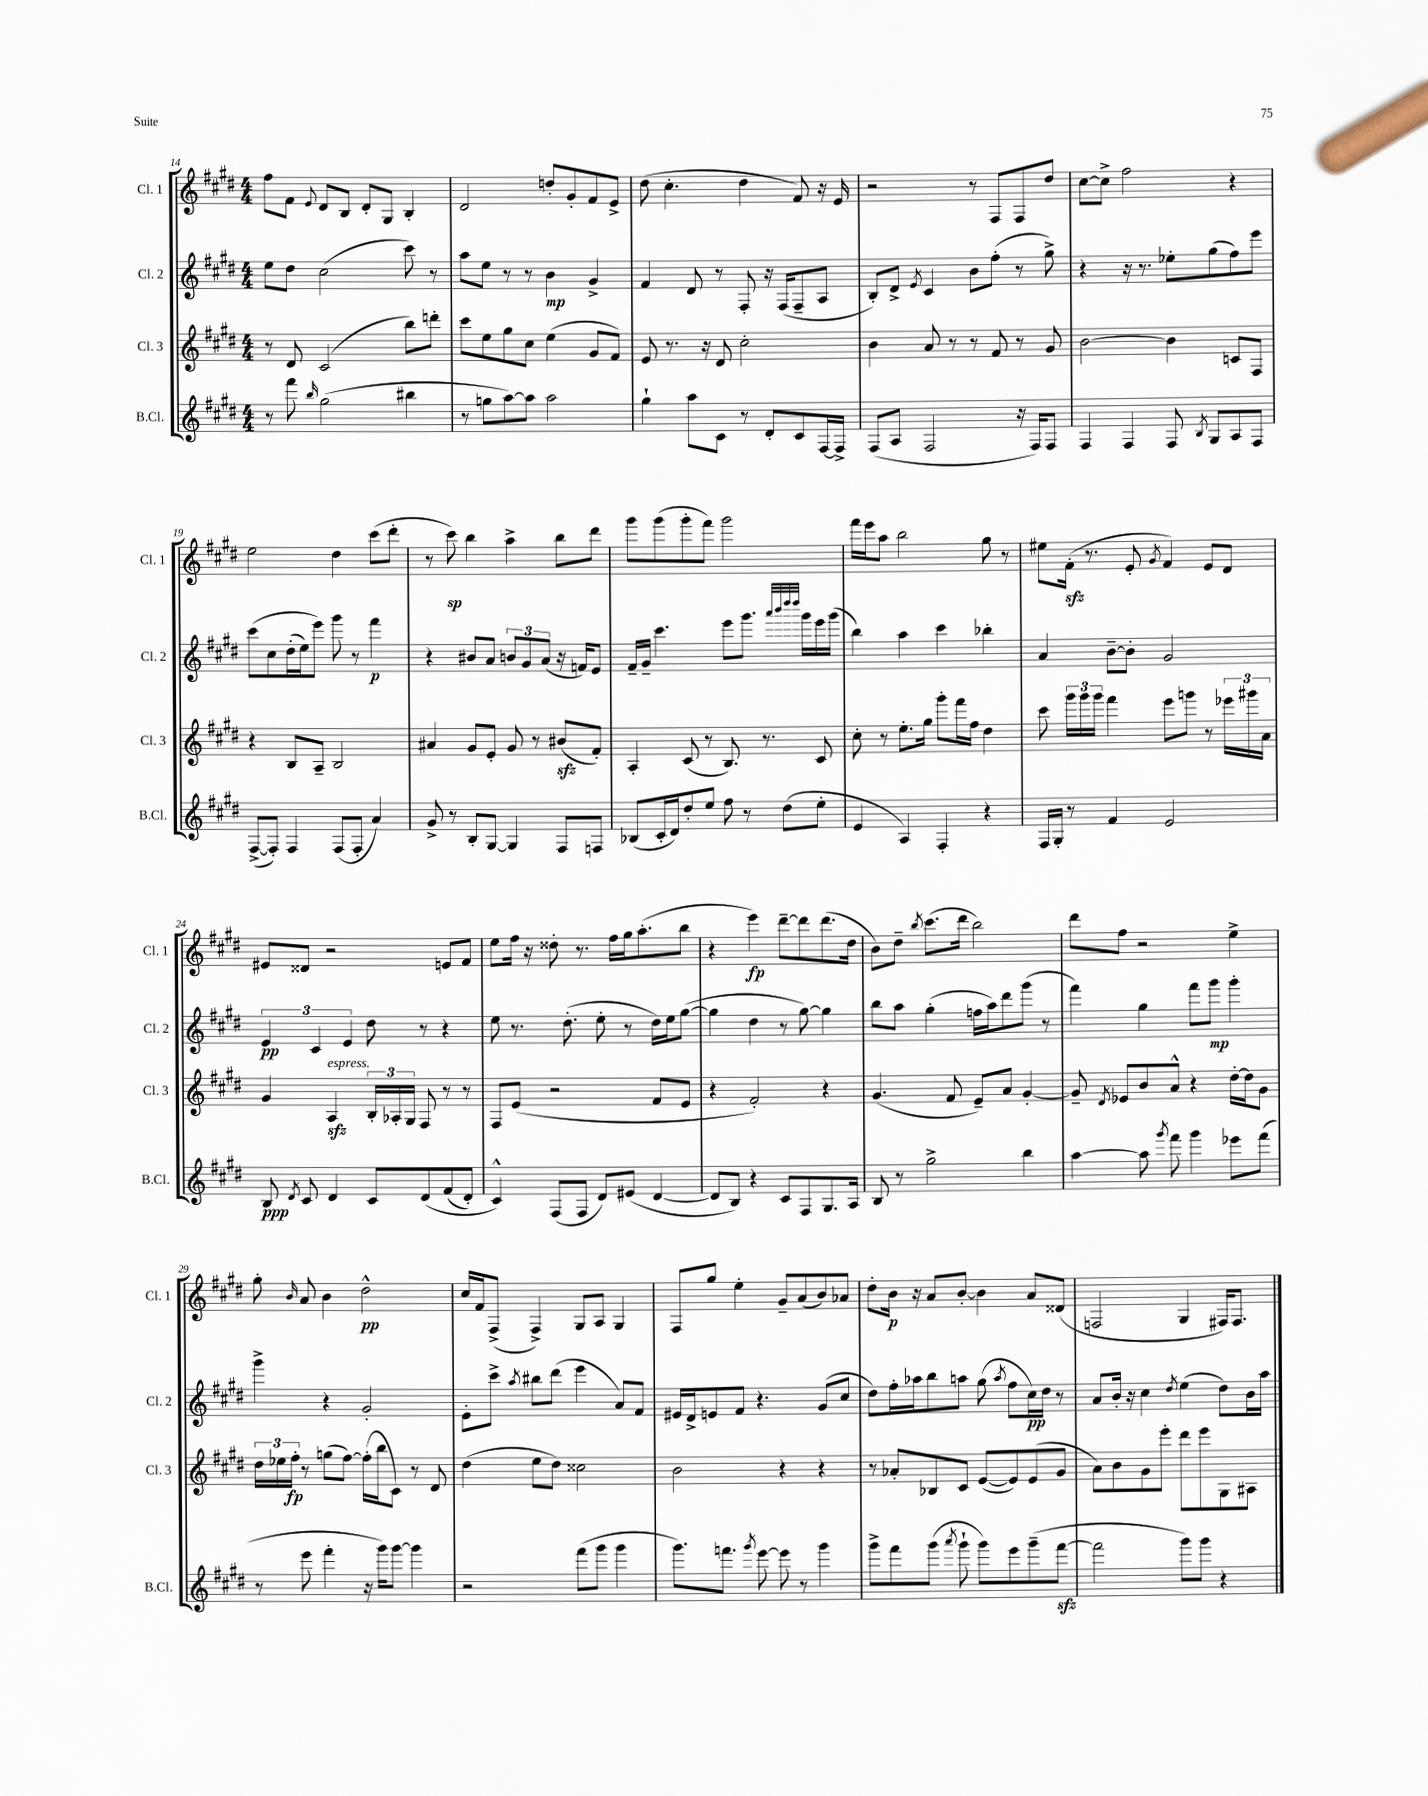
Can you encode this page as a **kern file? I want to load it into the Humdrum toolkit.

**kern	**kern	**kern	**kern
*staff4	*staff3	*staff2	*staff1
*clefG2	*clefG2	*clefG2	*clefG2
*k[f#c#g#d#]	*k[f#c#g#d#]	*k[f#c#g#d#]	*k[f#c#g#d#]
*M4/4	*M4/4	*M4/4	*M4/4
8r	8r	8ee\L	8ff#\L
8fff#\	8d#/	8dd#\J	8f#\J
16qqbb/	.	.	8qqe/
(2gg#\	(2c#/	(2cc#\	8d#/L
.	.	.	8B/J
.	.	.	8d#'/L
.	.	.	8G#/J
4bb#\	8bb\L)	8ccc#\)	4B'/
.	8ddd'\J	8r	.
=	=	=	=
8r	8ccc#\L	8aa\L	2d#/
8gg\L	8ee\	8ee\J	.
[8aa\)	8gg#\	8r	.
8aa\]J	8cc#\J	8r	.
2aa\	(4ee\	4b\	8dd'/L
.	.	.	8g#'/
.	8g#/L	4g#^/	8f#/
.	8f#/J)	.	8e^/J
=	=	=	=
4gg#`\	8e/	4f#/	(8dd#\
.	8.r	.	4.cc#'\
8aa\L	.	8d#/	.
.	16r	.	.
8c#\J	8d#/	8r	.
8r	2cc#'\	8F#'/	4dd#\
8d#'/L	.	16r	.
.	.	(16F#/LK	.
8c#/	.	8F#~/	8f#/)
[16F#/L	.	8A/J	16r
16F#^/]JJ	.	.	16e/
=	=	=	=
(8F#/L	4b\	8B'/L)	2r
8A/J	.	8d#^/J	.
.	.	8qe/	.
2F#/	8a/	4c#/	.
.	8r	.	.
.	8r	8b\L	8r
.	8f#/	(8ff#'\J	8F#/L
16r	8r	8r	8F#/
16F#/LK)	.	.	.
8F#/J	8g#/	8gg#^\)	8dd#/J
=	=	=	=
4F#/	[2b\	4r	[8cc#\L
.	.	.	8cc#^\]J
4F#/	.	16r	2ff#\
.	.	8.r	.
8F#/	4b\]	8ee-'\L	.
8qB/	.	.	.
8G#/L	.	(8gg#\	.
8A/	8c/L	8ff#\)	4r
8F#/J	8F#/J	8eee\J	.
=	=	=	=
([8F#^/L	4r	&(8ccc#\L	2ee\
8F#'/]J)	.	8cc#\	.
4F#/	8B/L	(16dd#'\L	.
.	.	16ee\J)	.
.	8A~/J	8eee\J&)	.
(8F#/L	2B/	8ggg#\	4dd#\
8F#'/J	.	8r	.
4a/)	.	4fff#\	(8ccc#\L
.	.	.	8ddd#'\J
=	=	=	=
8g#^/	4a#/	4r	8r
8r	.	.	8ccc#\)
8B'/L	8g#/L	8b#/L	4bb\
[8G#/J	8e'/J	8a/J	.
4G#/]	8g#/	12b/L	4aa^\
.	.	12g#/	.
.	8r	.	.
.	.	(12a/J	.
8F#/L	(8b#/L	16r	8bb\L
.	.	16f/LK)	.
8F/J	8f#'/J)	8e/J	8ddd#\J
=	=	=	=
(8B-/L	4A'/	16f#~/LL	8ggg#\L
.	.	16g#~/JJ	.
16c#'/L	.	4.ccc#\	(8ggg#\
16d#/J)	.	.	.
8dd#'/	(8c#/	.	8ggg#'\
8ee/J	8r	.	8fff#\J)
8ff#\	8.B/)	8eee\L	2ggg#\
8r	.	8.ggg#\J	.
.	8.r	.	.
(8dd#\L	.	.	.
.	.	32qqaaa/LLL	.
.	.	32qqbbb/	.
.	.	32qqdddd#/	.
.	.	32qqdddd#/JJJ	.
.	.	16ggg#\LL	.
8ee'\J	8c#/	16eee\	.
.	.	(16ggg#\JJ	.
=	=	=	=
4e/	8cc#'\	4bb\)	16fff#\LL
.	.	.	16eee\J
.	8r	.	8aa\J
4A/)	8.ee'\L	4aa\	2bb\
.	16gg#\Jk	.	.
4F#'/	8ggg#'\L	4ccc#\	.
.	16fff#\L	.	.
.	16ff#\JJ	.	.
4r	4dd#\	4bb-'\	8gg#\
.	.	.	8r
=	=	=	=
16F#/LL	8ccc#\	4a/	8ee#\L
16G#'/JJ	.	.	.
8r	24ggg#\LL	.	(16f#'\Jk
.	24ggg#\	.	.
.	.	.	8.r
.	24ggg#\JJ	.	.
4f#/	4fff#\	[8b~\L	.
.	.	8b'\]J	8e'/
.	.	.	8qg#/
2e/	8eee\L	2g#/	4f#/)
.	8ggg\J	.	.
.	8r	.	8e/L
.	24eee-\LL	.	8d#/J
.	24ggg#\	.	.
.	24a\JJ	.	.
=	=	=	=
8B/	4g#/	6e/	8e#/L
8qd#/	.	.	.
8c#/	.	.	8d##/J
.	.	6c#/	.
4d#/	4A/	.	2r
.	.	6e/	.
8c#/L	24B'/LL	8dd#\	.
.	24A-'/	.	.
.	24G#/JJ	.	.
&(8d#/	8F#/	8r	.
(8f#/	8r	4r	8e/L
8d#'/J)	8r	.	8f#/J
=	=	=	=
4c#^^/&)	8F#/L	8ee\	8ee\L
.	(8e/J	8.r	16ff#\Jk
.	.	.	16r
(8F#/L	2r	.	8dd##'\
.	.	(8.dd#'\	.
8F#/J	.	.	8.r
8d#/L)	.	8ee'\	.
.	.	.	16ff#\LL
(8e#/J	.	8r	16gg#\J
.	.	.	(8.aa'\
[4d#/	8f#/L	16dd#\LL)	.
.	.	16ee\J	.
.	8e/J	([8gg#\J	8bb\J
=	=	=	=
8d#/]L	4r	4gg#\]	4r
8B/J)	.	.	.
4r	2f#'/)	4dd#\	4eee\)
8c#/L	.	8r	[8ddd#~\L
8F#/	.	[8gg#\)	8ddd#\]
8.G#/	4r	4gg#\]	(8.ddd#\
16A/Jk	.	.	16dd#\Jk
=	=	=	=
8B/	(4.g#/	8bb\L	8b\L)
8r	.	8aa\J	8dd#~\J
.	.	.	8qbb/
2gg#^\	.	(4gg#'\	(8.ccc#\L
.	8f#/	.	.
.	.	.	16ddd#\Jk
.	8e~/L)	16ff\LL	2bb\)
.	.	16aa\J)	.
.	8a/J	8ddd#\	.
4bb\	[4g#'/	(8ggg#\J	.
.	.	8r	.
=	=	=	=
[4aa\	8g#~/]	4fff#\)	8ddd#\L
.	8qd#/	.	.
.	8e-/L	.	8ff#\J
8aa\]	8b/	4gg#\	2r
8qggg#/	.	.	.
8fff#\	8a^^/J	.	.
4ggg#\	4r	8fff#\L	.
.	.	8ggg#\J	.
8eee-\L	[16dd#'\LL	4ggg#'\	4ee^\
.	16dd#\]J	.	.
(8fff#\J	8g#\J	.	.
=	=	=	=
8r	24dd#\LL	4ggg#^\	8gg#'\
.	24ee-\	.	.
.	24ff#'\JJ	.	.
.	.	.	16qqb/
8eee\	8r	.	8a/
4fff#'\	(8gg\L	4r	4b\
.	[8ff#\J)	.	.
16r	(16ff#'\]LL	2g#'/	2dd#^^\
16ggg#\LK)	16bb\J	.	.
[8ggg#\J	8c#\J)	.	.
4ggg#\]	8r	.	.
.	8d#/	.	.
=	=	=	=
2r	(4dd#\	8e'\L	16cc#/LL
.	.	.	16f#/J
.	.	8ccc#^\J	(8F#^/J
.	.	8qaa/	.
.	8ee\L	8bb#\L	4F#^/)
.	8dd#\J)	(8ddd#\J	.
(8fff#\L	2cc##\	4eee\	8G#/L
8ggg#\J	.	.	8A/J
4ggg#\	.	8a/L)	4G#/
.	.	8f#/J	.
=	=	=	=
8.ggg#\L)	2b\	16e#/LL	8F#/L
.	.	16d#^/J	.
.	.	8e/	8gg#/J
8.fff\J	.	.	.
.	.	8f#/J	4ee'\
8qggg#/	.	.	.
[8eee\	.	4.r	.
8eee\]	4r	.	8g#~/L
8r	.	.	(8a/
4ggg#\	4r	(8g#/L	8b/)
.	.	8cc#/J	8a-/J
=	=	=	=
8ggg#^\L	8r	8dd#\L)	8dd#'\L
8fff#\	8a-'/L	16ff#'\L	16b\Jk
.	.	16aa-\J	16r
(8ggg#\J	8B-/	8bb\	8a/L
8qaaa/	.	.	.
8ggg#`\	8c#/J	8aa\J	[8b'/J
8ggg#\L)	([8e/L	(8gg#\	4b\]
.	.	8qaa/	.
8eee\	8e/])	8ff#\L	.
(8ggg#~\	(8e/	16cc#\L)	8a/L
.	.	16dd#\JJ	.
[8fff#\J	8g#/J	8r	(8d##/J
=	=	=	=
2fff#\]	8a\L)	8a/L	2F/
.	8b\	16b'/Jk	.
.	.	16r	.
.	8g#\	4cc#\	.
.	8eee'\J	.	.
.	.	8qdd#/	.
8ggg#\L)	8ddd#\L	(4ee\	4G#/
8ggg#\J	8eee\	.	.
4r	8G#\	8dd#\L)	16F#/LK)
.	.	.	8.F#/J
.	8A#\J	16b\L	.
.	.	16aa\JJ	.
==	==	==	==
*-	*-	*-	*-
